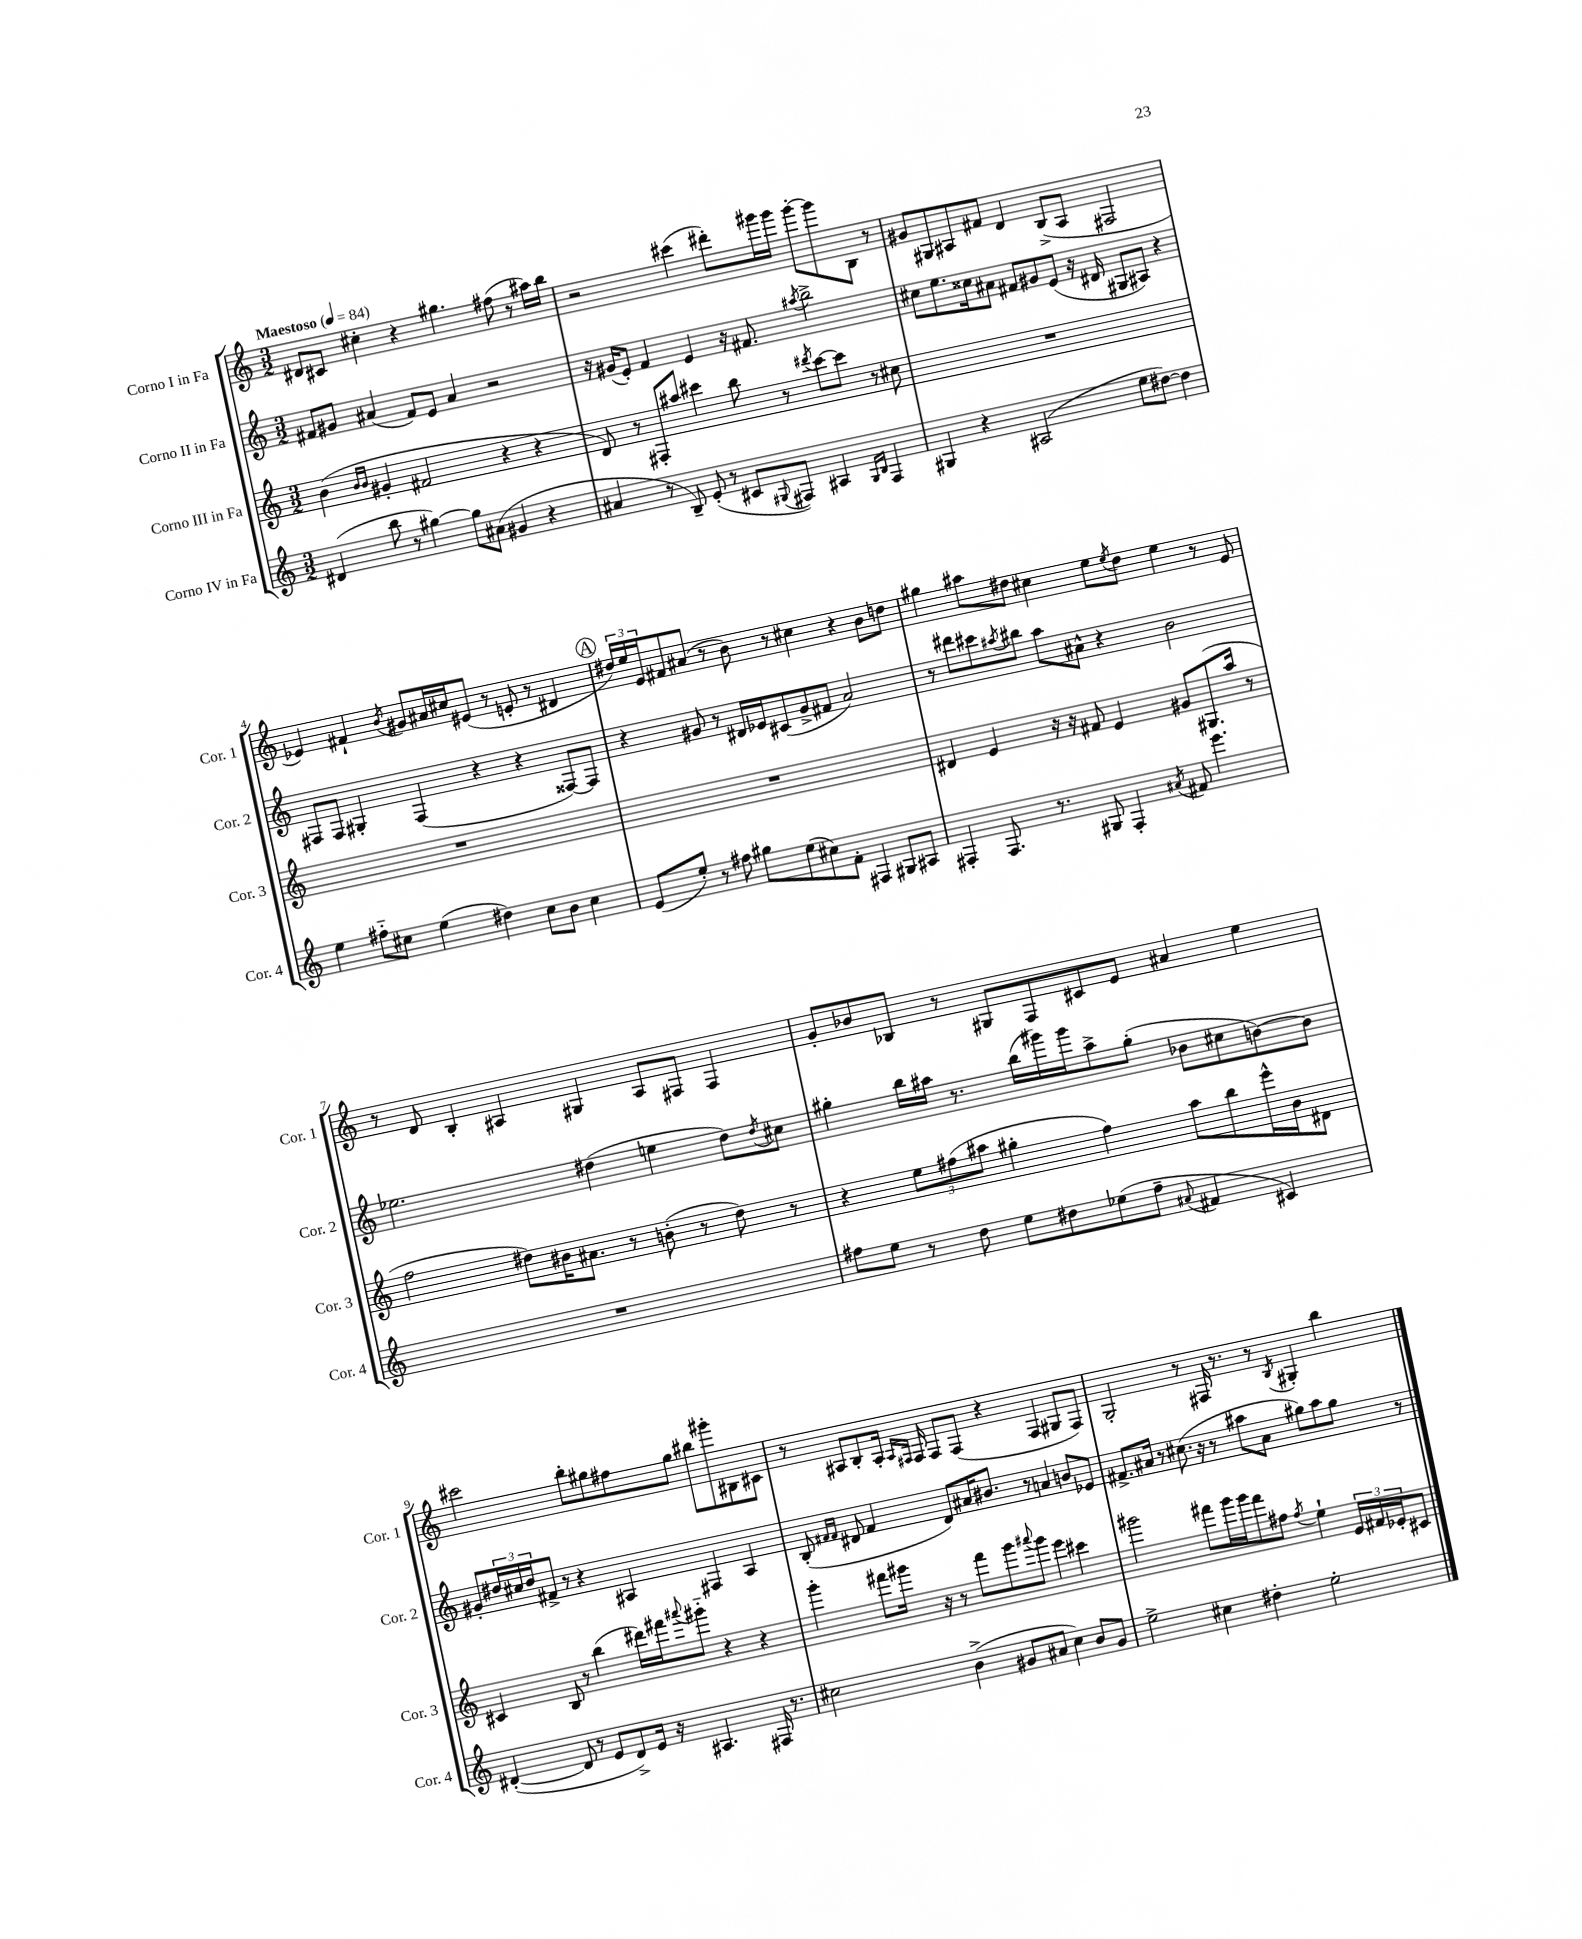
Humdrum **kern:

**kern	**kern	**kern	**kern
*part4	*part3	*part2	*part1
*staff4	*staff3	*staff2	*staff1
*I"Corno IV in Fa	*I"Corno III in Fa	*I"Corno II in Fa	*I"Corno I in Fa
*I'Cor. 4	*I'Cor. 3	*I'Cor. 2	*I'Cor. 1
*clefG2	*clefG2	*clefG2	*clefG2
*k[]	*k[]	*k[]	*k[]
*M3/2	*M3/2	*M3/2	*M3/2
*MM84	*MM84	*MM84	*MM84
=1	=1	=1	=1
!	!	!	!LO:TX:a:B:t=Maestoso
(4d#X/	(4b\	8f#X/L	8d#X/L
.	.	8g#X/J	8c#X/J
.	16qqb/LL	.	.
.	16qqb/JJ	.	.
8bb\	4g#X'/	(4a#X/	4cc#X'\
8r	.	.	.
[4gg#X\)	2f#X/	8f#/L)	4r
.	.	8e/J	.
8gg#\L]	.	4a#/	4.gg#X\
(8a#X\J	.	.	.
4g#X/	4r	2r	.
.	.	.	(8ff#X\
4r	4r	.	8r
.	.	.	16aa#X\LL)
.	.	.	16bb\JJ
=2	=2	=2	=2
4a#X/	8d/)	16r	2r
.	.	(16g#X/KL	.
.	8r	8e'/J)	.
8r	8F#X'/L	4f/	.
8B~/)	8aa#X/J	.	.
(8e'/	4ccc#X\	4e/	(4ccc#X\
8r	.	.	.
8c#X/L	8bb\	16r	8ddd#X'\L)
.	.	8.f#X/	.
8qqG#X/	.	.	.
8F#X/J)	8r	.	16ggg#X\L
.	.	.	16ggg#\JJ
.	8qddd#X/	8qaa#X/	.
4A#X/	[8ccc#\L	2bb^\	[8ggg#'\L
.	8ccc#\J]	.	8ggg#\]
16qqG#/LL	.	.	.
16qqB/JJ	.	.	.
4F#/	8r	.	8B\J
.	8cc#X\	.	8r
=3	=3	=3	=3
4G#X/	1.r	8cc#X\L	8g#X/L
.	.	8.ee\	8G#X/
4r	.	.	8A#X/
.	.	16cc##X\k	.
.	.	8a#X\J	8f#X/J
(2A#X/	.	8f#X/L	4d/
.	.	8g#X/	.
.	.	(8e/J	(8B^/L
.	.	16r	8A#/J
.	.	16d#X/	.
8ee\L	.	8G#X/L	2F#X/
[8dd#X\J)	.	8A#X/J)	.
4dd#\]	.	4r	.
!!LO:LB:g=z
=4	=4	=4	=4
4ee\	1.r	8F#X/L	4e-X/)
.	.	8F#/J	.
8ff#X\L	.	4G#X'/	4f#X`/
8cc#X\J	.	.	.
.	.	.	8qb/
(4ee\	.	(4F#/	8g#X/L
.	.	.	16a#X/L
.	.	.	16cc#X/J
4dd#X\)	.	4r	(8e#X/J
.	.	.	8r
8cc#\L	.	4r	8en'/
8b\J	.	.	8r
4cc#\	.	[8F##X/L)	4d#X/
.	.	8F##/J]	.
!!LO:REH:place=s1:t=A
=5	=5	=5	=5
(8e/L	1.r	4r	24dd#X/LL)
.	.	.	24ee/
.	.	.	24e/J
8ee'/J)	.	.	8f#X/
8r	.	8g#X/	(8a#X/J
8ff#X\	.	8r	8r
8gg#X\L	.	16d#X/LL	8b\)
.	.	16e-X/J	.
(8ee\	.	(8c#X/	8r
8cc#X\)	.	8g#^/	4cc#X\
8f'\J	.	8f#X/J	.
4F#X/	.	2a/)	4r
8G#X/L	.	.	8b\L
8A#X/J	.	.	8ddn\J
=6	=6	=6	=6
4F#X'/	4d#X/	8r	4gg#X\
.	.	8ddd#X\L	.
8.F#/	4e/	8ccc#X\	8aa#X\L
.	.	8qaa#X/	.
.	.	8bb#X\J	8dd#X\J
8.r	.	.	.
.	16r	8aa#\L	4cc#X\
.	16r	.	.
8G#X/	8f#X/	8a#X^^\J	.
4F#'/	4e/	4r	8ee\L
.	.	.	8qee/
.	.	.	8dd#\J
8qa#X/	.	.	.
8f#X/	8g#X/L	2b\	4ee\
4.eee\	(8.G#X/	.	.
.	.	.	8r
.	16aa/Jk	.	.
.	8r	.	8e/
!!LO:LB:g=z
=7	=7	=7	=7
1.r	2ff\	2.ee-X\	8r
.	.	.	8d/
.	.	.	4B'/
.	8dd#X\L)	.	4A#X/
.	16b#X\K	.	.
.	8.a#X\J	.	.
.	.	(4dd#X\	4G#X/
.	8r	.	.
.	(8bn'\	4een\	8A#/L
.	8r	.	8F#X/J
.	8dd#\)	8dd#\L)	4F#/
.	.	8qdd#/	.
.	8r	8cc#X\J	.
=8	=8	=8	=8
8ff#X\L	4r	4gg#X'\	8g'/L
8ee\J	.	.	8b-X/
8r	12ee\L	16bb\LL	8B-X/J
.	.	16aa#X\JJ	.
.	(12ff#X\	.	.
8dd\	.	8.r	8r
.	12aa#X\J	.	.
8ee\L	4gg#X'\	.	8G#X/L
.	.	(16bb\LL	.
8dd#X\	.	16ggg#X\)	8F/
.	.	16ggg#\J	.
(8ee-X\	4ff#\)	8aa#^\	8c#X/
8ff#~\J	.	(8gg#'\J	8e/J
8qqa#X/	.	.	.
4f#X/	8aa#\L	8b-X\L	4a#X/
.	8bb\	8cc#X\	.
4c#X/)	16eee^^\L	[8bn\)	4ee\
.	16b\J	.	.
.	8d#X\J	8b\J]	.
!!LO:LB:g=z
=9	=9	=9	=9
([4d#X'/	4c#X/	8g#X'/L	2ccc#X\
.	.	24dd#X/L	.
.	.	24cc#X/	.
.	.	24dd#/J	.
8d#/]	8B/	8f#X^/J	.
8r	8r	8r	.
8e/L	(4bb\	4r	8bb'\L
8d#^/)	.	.	8gg#X\
16e/Jk	16ddd#X\LL)	4A#X/	8ff#X\
16r	16fff#X\J	.	.
.	8qqaaa#X/	.	.
4.A#X/	8ggg#X\J	.	8gg#\J
.	4r	4F#X/	8bb#X\L
.	.	.	8ggg#X'\
16F#X/	4r	4A#/	8B#X\
8.r	.	.	.
.	.	.	8c#X\J
=10	=10	=10	=10
2cc#X\	4ggg'\	(8B'/	8r
.	.	16qqf#X/LL	.
.	.	16qqf#/JJ	.
.	.	8d#X/	8A#X/L
.	8fff#X\L	4f#/	8B'/
.	16ggg#X\Jk	.	16A#'/Jk
.	.	.	16qqA#/LL
.	.	.	16qqF#X/JJ
.	16r	.	16F#/
(4b^\	8r	8d#/L)	8F#/L
.	8fff#\L	16a#X/K	(8F#/J
.	.	8.b#X/J	.
8g#X/L	8ggg#\	.	4r
.	8qqaaa#X/	.	.
8a#X/J	8ggg#\J	8r	.
4cc#\)	4eee\	4an/	4F#/
8b/L	4ccc#X\	8bn/L	8G#X/L
8g#/J	.	8e-X/J	8F#/J)
=11	=11	=11	=11
2ee^\	2ggg#X\	8.f#X^/L	2G'/
.	.	16a#X/Jk	.
.	.	8r	.
.	.	(8.cc#X\	.
4cc#X\	8fff#X\L	.	8r
.	.	16r	.
.	16ggg#\L	8r	16F#X/
.	16ggg#\J	.	8.r
4dd#X'\	8fff#\	8aa#X\L	.
.	8ff#X\J	8a#\J	8r
.	8qff#/	.	8qB/
2ee'\	4ee`\	8gg#X\L)	4G#X'/
.	.	8aa#\	.
.	24e/LL	8gg#\J	4bb\
.	24f#X/	.	.
.	24e-X'/J	.	.
.	8c#X/J	8r	.
==	==	==	==
*-	*-	*-	*-
